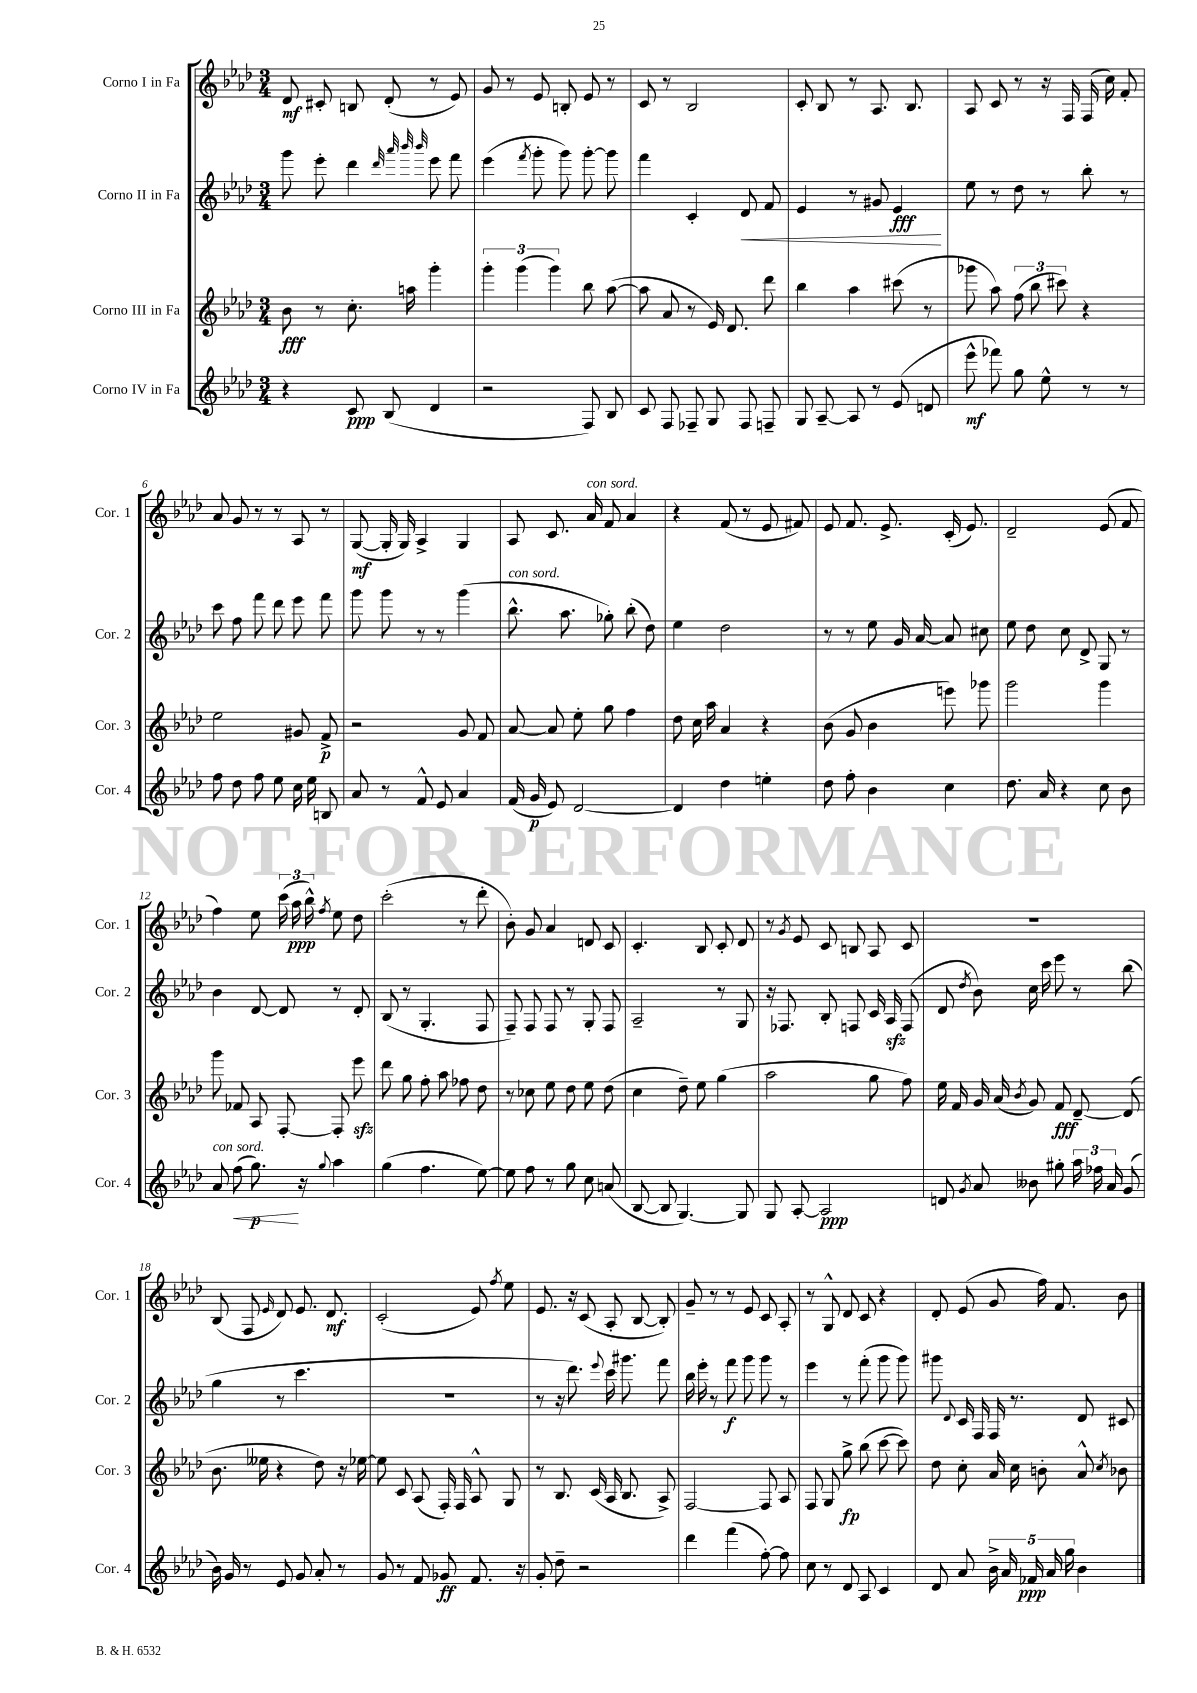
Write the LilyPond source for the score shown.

<<
\new StaffGroup <<
\new Staff = "s0" \with { instrumentName = "Corno I in Fa" shortInstrumentName = "Cor. 1" } {
    \clef treble \key aes \major \numericTimeSignature \time 3/4
    \autoBeamOff des'8\mf cis'8-. b8 des'8-.( r8 ees'8) |
    g'8 r8 ees'8 b8-. ees'8 r8 |
    c'8 r8 bes2 |
    c'8-. bes8 r8 aes8. bes8. |
    aes8 c'8 r8 r16 f16 f16( c''16) f'8-. |
    aes'8 g'8 r8 r8 aes8 r8 |
    g8~\mf( g16-. g16) aes4-> g4 |
    aes8 c'8. aes'16^\markup { \italic "con sord." } f'8 aes'4 |
    r4 f'8( r8 ees'8 fis'8) |
    ees'8 f'8. ees'8.-> c'16-.( ees'8.) |
    des'2-- ees'8( f'8 |
    f''4) ees''8 \tuplet 3/2 { c'''16( aes''16\ppp bes''16-^) } \acciaccatura { f''8 } ees''8 des''8 |
    c'''2-.( r8 des'''8-. |
    bes'8-.) g'8 aes'4 d'8 c'8 |
    c'4.-. bes8 c'8-. des'8 |
    r8 \acciaccatura { g'8 } ees'8 c'8 b8 aes8 c'8 |
    R2. |
    bes8( f8 \grace { ees'16 } des'8) ees'8. des'8.\mf |
    c'2-.( ees'8) \acciaccatura { f''8 } ees''8 |
    ees'8. r16 c'8( aes8-. bes8~ bes8-.) |
    g'8-- r8 r8 ees'8 c'8 aes8-. |
    r8 g8-^ des'8 c'8 r4 |
    des'8-. ees'8( g'8 f''16) f'8. bes'8 \bar "|." |
}
\new Staff = "s1" \with { instrumentName = "Corno II in Fa" shortInstrumentName = "Cor. 2" } {
    \clef treble \key aes \major \numericTimeSignature \time 3/4
    \autoBeamOff g'''8 ees'''8-. des'''4 \grace { des'''32 aes'''32 bes'''32 bes'''32 } ees'''8 f'''8 |
    ees'''4( \acciaccatura { f'''8 } g'''8-. g'''8) g'''8~-. g'''8 |
    f'''4 c'4-. des'8\< f'8 |
    ees'4 r8 gis'8 ees'4\fff\! |
    ees''8 r8 des''8 r8 bes''8-. r8 |
    c'''8 f''8 f'''8 des'''8 ees'''8 f'''8 |
    g'''8 g'''8 r8 r8 g'''4( |
    bes''8.-^^\markup { \italic "con sord." } aes''8. ges''8-.) bes''8-.( des''8) |
    ees''4 des''2 |
    r8 r8 ees''8 g'16 aes'16~ aes'8 cis''8 |
    ees''8 des''8 c''8 des'8-> g8 r8 |
    bes'4 des'8~ des'8 r8 des'8-. |
    bes8( r8 g4.-. f8 |
    f8--) f8 f8 r8 g8-. f8 |
    aes2-- r8 g8 |
    r16 fes8. bes8-. f8 c'16 aes16\sfz f8( |
    des'8 \acciaccatura { des''8 } bes'8) c''16 c'''16 ees'''8 r8 bes''8( |
    g''4 r8 c'''4. |
    R2. |
    r8 r16 des'''8.) \appoggiatura { ees'''8 } c'''16 gis'''8. f'''8 |
    bes''16 ees'''16-. r8 f'''8\f g'''8 g'''8 r8 |
    ees'''4 r8 f'''8-.( g'''8 g'''8) |
    gis'''8 \appoggiatura { des'8 } c'16 f16 f16 r8. des'8 cis'8 \bar "|." |
}
\new Staff = "s2" \with { instrumentName = "Corno III in Fa" shortInstrumentName = "Cor. 3" } {
    \clef treble \key aes \major \numericTimeSignature \time 3/4
    \autoBeamOff bes'8\fff r8 c''8.-. a''16 g'''4-. |
    \tuplet 3/2 { g'''4-. g'''4( g'''4) } bes''8 aes''8~( |
    aes''8 aes'8 r8 ees'16) des'8. des'''8 |
    bes''4 aes''4 cis'''8( r8 |
    ges'''8 aes''8) \tuplet 3/2 { f''8( bes''8 cis'''8) } r4 |
    ees''2 gis'8 f'8->\p |
    r2 g'8 f'8 |
    aes'8~ aes'8 ees''8-. g''8 f''4 |
    des''8 c''16 aes''16 aes'4 r4 |
    bes'8( g'8 bes'4 e'''8) ges'''8 |
    g'''2 g'''4 |
    g'''8 fes'8 aes8 f8~-. f8-. ees'''8\sfz |
    des'''8 g''8 f''8-. aes''8 fes''8 des''8 |
    r8 ces''8 ees''8 des''8 ees''8 des''8( |
    c''4 des''8--) ees''8 g''4( |
    aes''2 g''8 f''8) |
    ees''16 f'16 g'16 aes'16( \acciaccatura { bes'8 } g'8) f'8\fff des'8~-- des'8( |
    bes'8. eeses''16 r4 des''8) r16 ees''16~ |
    ees''8 c'8 aes8( f16-.) f16 aes8-^ g8 |
    r8 bes8. c'16( aes16 bes8. aes8->) |
    f2~ f8 aes8 |
    f8 g8 g''8->\fp bes''8( c'''8~ c'''8) |
    des''8 c''8-. aes'16 c''16 b'8-. aes'8-^ \acciaccatura { c''8 } bes'8 \bar "|." |
}
\new Staff = "s3" \with { instrumentName = "Corno IV in Fa" shortInstrumentName = "Cor. 4" } {
    \clef treble \key aes \major \numericTimeSignature \time 3/4
    \autoBeamOff r4 c'8\ppp bes8( des'4 |
    r2 f8) bes8 |
    c'8 f8 fes8-- g8 fes8 f8-- |
    g8 aes8~-- aes8 r8 ees'8( d'8 |
    ees'''8-^\mf fes'''8) g''8 ees''8-^ r8 r8 |
    f''8 des''8 f''8 ees''8 c''16 ees''16 b8 |
    aes'8 r8 f'8-^ ees'8 aes'4 |
    f'16( g'16\p ees'8) des'2~ |
    des'4 des''4 e''4-. |
    des''8 f''8-. bes'4 c''4 |
    des''8. aes'16 r4 c''8 bes'8 |
    aes'8^\markup { \italic "con sord." } f''8\<( g''8.\p\!) r16 \appoggiatura { g''8 } aes''4 |
    g''4( f''4. ees''8~) |
    ees''8 f''8 r8 g''8 c''8 a'8( |
    bes8~ bes8 g4.~) g8 |
    g8 aes8~-. aes2\ppp |
    d'8 \acciaccatura { g'8 } aes'8 beses'8 gis''8-. \tuplet 3/2 { aes''16 fes''16 aes'16 } g'8( |
    bes'16) g'16 r8 ees'8 g'8 aes'8-. r8 |
    g'8 r8 f'8 ges'8\ff f'8. r16 |
    g'8-. des''8-- r2 |
    des'''4 f'''4( f''8~-.) f''8 |
    c''8 r8 des'8 aes8 c'4 |
    des'8 aes'8 \tuplet 5/4 { bes'16-> aes'16 fes'16\ppp aes'16 g''16 } bes'4 \bar "|." |
}
>>
>>
